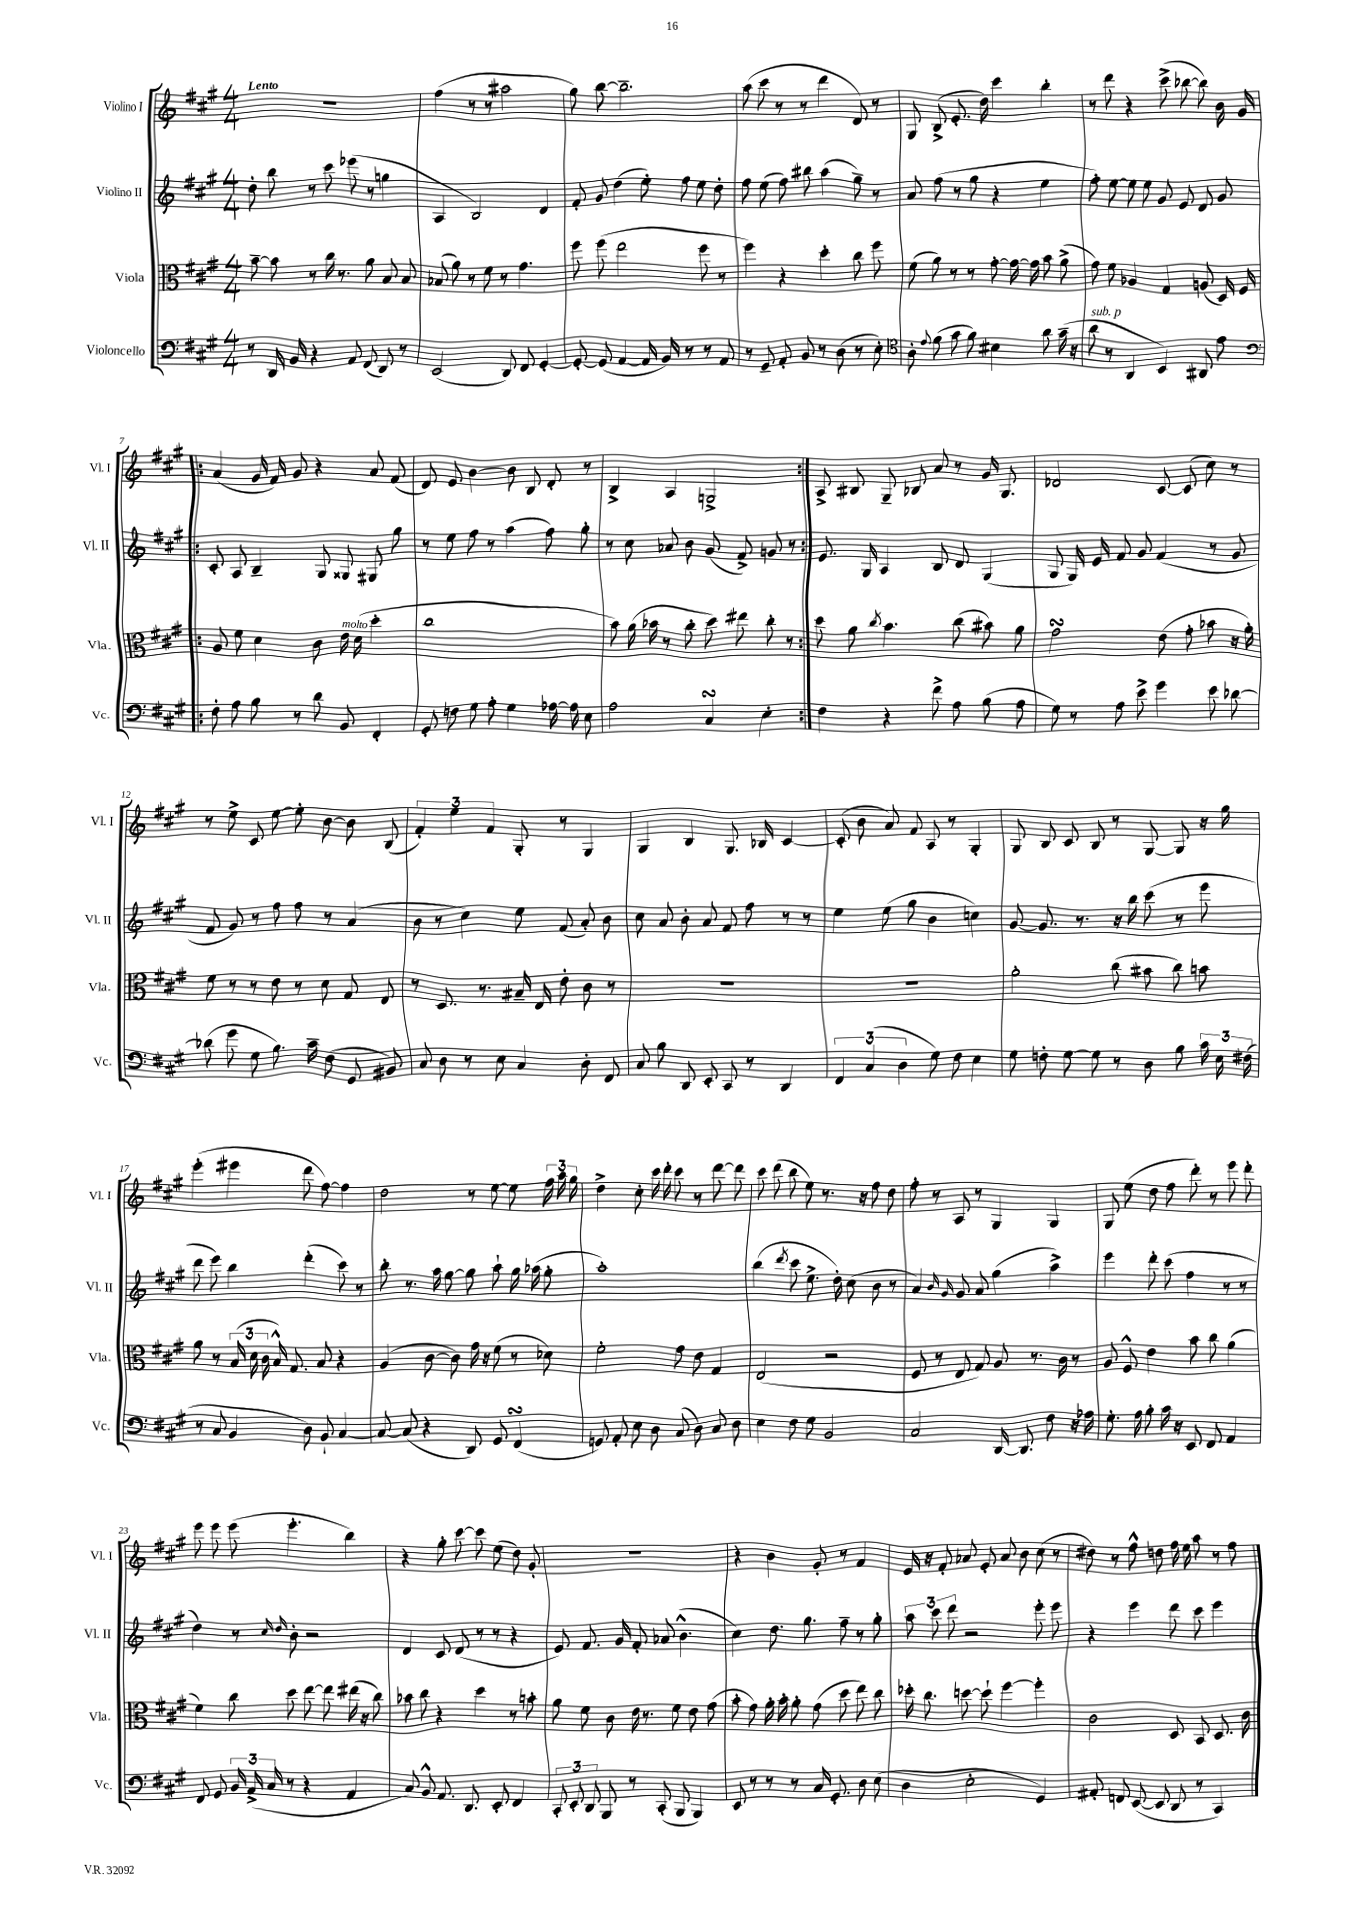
<<
\new StaffGroup <<
\new Staff = "s0" \with { instrumentName = "Violino I" shortInstrumentName = "Vl. I" } {
    \clef treble \key a \major \numericTimeSignature \time 4/4 \tempo "Lento"
    \autoBeamOff R1 |
    fis''4( r8 r8 ais''2 |
    gis''8) b''8~ b''2.-- |
    a''8( cis'''8 r8 r8 d'''4 d'8) r8 |
    gis8 b8->( e'8.-. d''16) cis'''4 b''4-. |
    r8 d'''8 r4 cis'''8->( bes''8~ bes''8) b'16 gis'16 |
    \repeat volta 2 { a'4( gis'16 fis'16) gis'8 r4 a'8 fis'8( |
    d'8) e'8 b'4~ b'8 b8 d'8-. r8 |
    b4-> a4 g2-> | }
    a8-> bis8 gis8-- bes8 a'8 r8 gis'16 gis8. |
    des'2 cis'8~ cis'8( cis''8) r8 |
    r8 e''8-> cis'8 e''8~ e''8-. b'8~ b'8 b8( |
    \tuplet 3/2 { fis'4-.) e''4 fis'4 } gis8-. r8 gis4 |
    gis4 b4 gis8. bes16 cis'4~ |
    cis'8-.( b'8 a'8) fis'8 a8 r8 gis4-. |
    gis8 b8 cis'8 b8 r8 gis8~ gis8 r16 gis''16 |
    e'''4-.( eis'''4 d'''8 fis''8~) fis''4 |
    d''2 r8 e''8~ e''8 \tuplet 3/2 { fis''16 a''16 gis''16 } |
    d''4-> cis''8-. cis'''16 d'''16-. cis'''8 r8 d'''8~ d'''8 |
    cis'''8 d'''8( b''8 e''8) r8. r16 fis''8 d''8 |
    fis''8-. r8 a8 r8 gis4 gis4 |
    gis8 e''8( d''8 fis''8 d'''8-.) r8 e'''8 d'''8-. |
    e'''8 e'''8 e'''8( e'''4.-. b''4) |
    r4 gis''8-. cis'''8~ cis'''8 e''8( d''8) gis'8-. |
    R1 |
    r4 b'4 gis'8-. r8 fis'4 |
    e'16 r16 fis'8-. aes'8 e'8-. aes'8 b'8 cis''8( r8 |
    dis''8) r8 fis''8-^ d''8 fis''16 e''16 a''8 r8 fis''8 \bar "|." |
}
\new Staff = "s1" \with { instrumentName = "Violino II" shortInstrumentName = "Vl. II" } {
    \clef treble \key a \major \numericTimeSignature \time 4/4
    \autoBeamOff d''8-. b''8 r8 cis'''8 ees'''8( r8 g''4 |
    a4 b2) d'4 |
    fis'8-. gis'8 d''4( e''8-.) fis''8 e''8 d''8-. |
    fis''8 e''8( fis''8) bis''8 a''4( gis''8--) r8 |
    a'8 fis''8( r8 gis''8 r4 e''4 |
    fis''8-.) e''8~ e''8 e''8 gis'8 e'8 d'8 gis'8 |
    \repeat volta 2 { cis'8-. a8 b4-- gis8 gisis8 gis8 gis''8 |
    r8 e''8 fis''8 r8 a''4( fis''8) gis''8-. |
    r8 cis''8 aes'8 b'8 gis'8( fis'8->) g'8 r8 | }
    e'8. gis16 a4 b8 d'8 gis4( |
    gis8 gis16) e'16 fis'8 gis'8 fis'4( r8 gis'8 |
    fis'8 gis'8) r8 fis''8 fis''8 r8 a'4( |
    b'8 r8 cis''4) e''8 fis'8( a'8-.) b'8 |
    cis''8 a'8 b'8-. a'8 fis'8 fis''8 r8 r8 |
    e''4 e''8( gis''8 b'4 c''4) |
    gis'8~ gis'8. r8. r16 b''16 cis'''8( r8 e'''8 |
    d'''8 e'''8) b''4 d'''4-.( cis'''8) r8 |
    b''8-. r8. a''16 gis''8~ gis''8 a''8-! gis''16 aes''16( gis''8-. |
    a''1-.) |
    b''4( \acciaccatura { d'''8 } cis'''8 e''8.-> d''16-.) cis''8( b'8 r8 |
    a'4) \grace { b'16 gis'16 } gis'8 a'8 gis''4( a''4->) |
    e'''4 d'''8-. cis'''8( fis''4 r8 r8 |
    d''4) r8 \grace { cis''16 d''16 } b'8-. r2 |
    d'4 cis'8 d'8( r8 r8 r4 |
    e'8) fis'8. gis'16 fis'8-. aes'8 b'4.-^( |
    cis''4) d''8. gis''8. fis''8-- r8 gis''8-. |
    \tuplet 3/2 { a''8 cis'''8 d'''8 } r2 e'''8-. e'''8 |
    r4 e'''4 d'''8 cis'''8 e'''4 \bar "|." |
}
\new Staff = "s2" \with { instrumentName = "Viola" shortInstrumentName = "Vla." } {
    \clef alto \key a \major \numericTimeSignature \time 4/4
    \autoBeamOff b'8~-- b'8 r8 cis''16 r8. a'8 b8 b8 |
    bes8( a'8) r8 fis'8 r8 gis'4. |
    fis''8 fis''8( e''2 fis''8 r8 |
    fis''4) r4 d''4-. cis''8 fis''8 |
    fis'8( a'8) r8 r8 gis'8~-. gis'16~ gis'16 b'8 a'8->( |
    gis'8) fis'8 aes4 gis4 a8( d16) fis16 |
    \repeat volta 2 { a8 fis'8 d'4 cis'8 e'16^\markup { \italic "molto" } d'16( d''4-. |
    cis''1 |
    b'8) a'16( bes'16 r8 cis''8-. d''8) eis''8 cis''8-. r8 | }
    d''8 a'8 \acciaccatura { cis''8 } b'4. cis''8( bis'8) a'8 |
    gis'2\turn e'8( gis'8-. bes'8 r16 a'16-.) |
    fis'8 r8 r8 e'8 r8 d'8 gis8 e8 |
    r8 d8. r8. bis16-- e16 e'8-. cis'8 r8 |
    R1 |
    R1 |
    a'2-. cis''8( bis'8 cis''8) b'8 |
    a'8 r8 \tuplet 3/2 { b16( d'16 cis'16 } b16-^) gis8. b8 r4 |
    a4( cis'8~ cis'8) gis'16 r16 fis'8( r8 des'8) |
    fis'2-. gis'8 e'8 gis4 |
    e2( r2 |
    fis8 r8 e8 gis8) a8 r8. cis'16 r8 |
    a8 fis8-^ e'4 b'8 cis''8 a'4( |
    fis'4) cis''8 d''8 e''8~ e''8 eis''16( r16 cis''8) |
    bes'8 cis''8 r4 d''4 r8 b'8-. |
    a'8 fis'8 cis'8 e'16 r8. fis'8 e'8 gis'8( |
    b'8-. gis'8) a'16-. b'16-. a'8-. gis'8( d''8 e''8) cis''8 |
    des''16-. cis''8. d''8~ d''8-! fis''4~ fis''4-. |
    cis'2 d8 b,8 d8. cis'16 \bar "|." |
}
\new Staff = "s3" \with { instrumentName = "Violoncello" shortInstrumentName = "Vc." } {
    \clef bass \key a \major \numericTimeSignature \time 4/4
    \autoBeamOff r8 d,16 b,16 r4 a,8 fis,8( d,8) r8 |
    e,2( d,8) fis,8 gis,4~-. |
    gis,8~-. gis,8( a,4~ a,16 b,16) r8 r8 a,8 |
    r8 gis,8-- a,8-. b,8 r8 d8( r8 e8-.) |
    \clef tenor a8-. \appoggiatura { e'8 } fis'8( gis'8 fis'8) bis4 a'8 gis'16--( r16 |
    a'8^\markup { \italic "sub. p" } r8 a,4 b,4) ais,8 e'8 |
    \repeat volta 2 { \clef bass fis8-. a8 b8 r8 d'8 b,8 fis,4-. |
    gis,8-. f8 gis8 a8-. gis4 aes16~ aes16 e8 |
    a2 cis4\turn e4-. | }
    fis4 r4 fis'8-> a8 b8( a8 |
    gis8) r8 a8 e'8-> gis'4 e'8 des'8~ |
    des'8( gis'8 gis8 b8.) cis'16-- fis8( gis,8 bis,8) |
    cis8 d8 r8 e8 cis4 d8-. fis,8 |
    cis8 b8 d,8 e,8-. cis,8 r8 d,4 |
    \tuplet 3/2 { fis,4 cis4( d4 } gis8) fis8 e4 |
    gis8 f8-. gis8~ gis8 r8 d8 b8 \tuplet 3/2 { cis'16 e16 fis16( } |
    r8 cis8 b,4 d8) b,8-! cis4~ |
    cis8~ cis8( r4 d,8) gis,8 fis,4\turn( |
    g,8) a,8-. e8 d8 cis8( d8) cis8 d8 |
    e4 fis8 gis8 b,2 |
    cis2 d,16~ d,8. fis8 r16 aes16 |
    gis8.-. a16 b8-. cis'16 r16 e,8 fis,8 a,4 |
    fis,8 gis,8 \tuplet 3/2 { b,16 a,16->( cis16 } r8 r4 a,4 |
    cis8) b,8-^ a,8. d,8. e,8-. fis,4 |
    \tuplet 3/2 { cis,8-. e,8-. d,8 } b,,8 r8 cis,8-.( b,,8 b,,4) |
    e,8 r8 r8 r8 cis16 gis,8.-. d8 e8( |
    d4 e2-. gis,4) |
    ais,8-. f,8 e,8~( e,8 d,8 r8 cis,4) \bar "|." |
}
>>
>>
